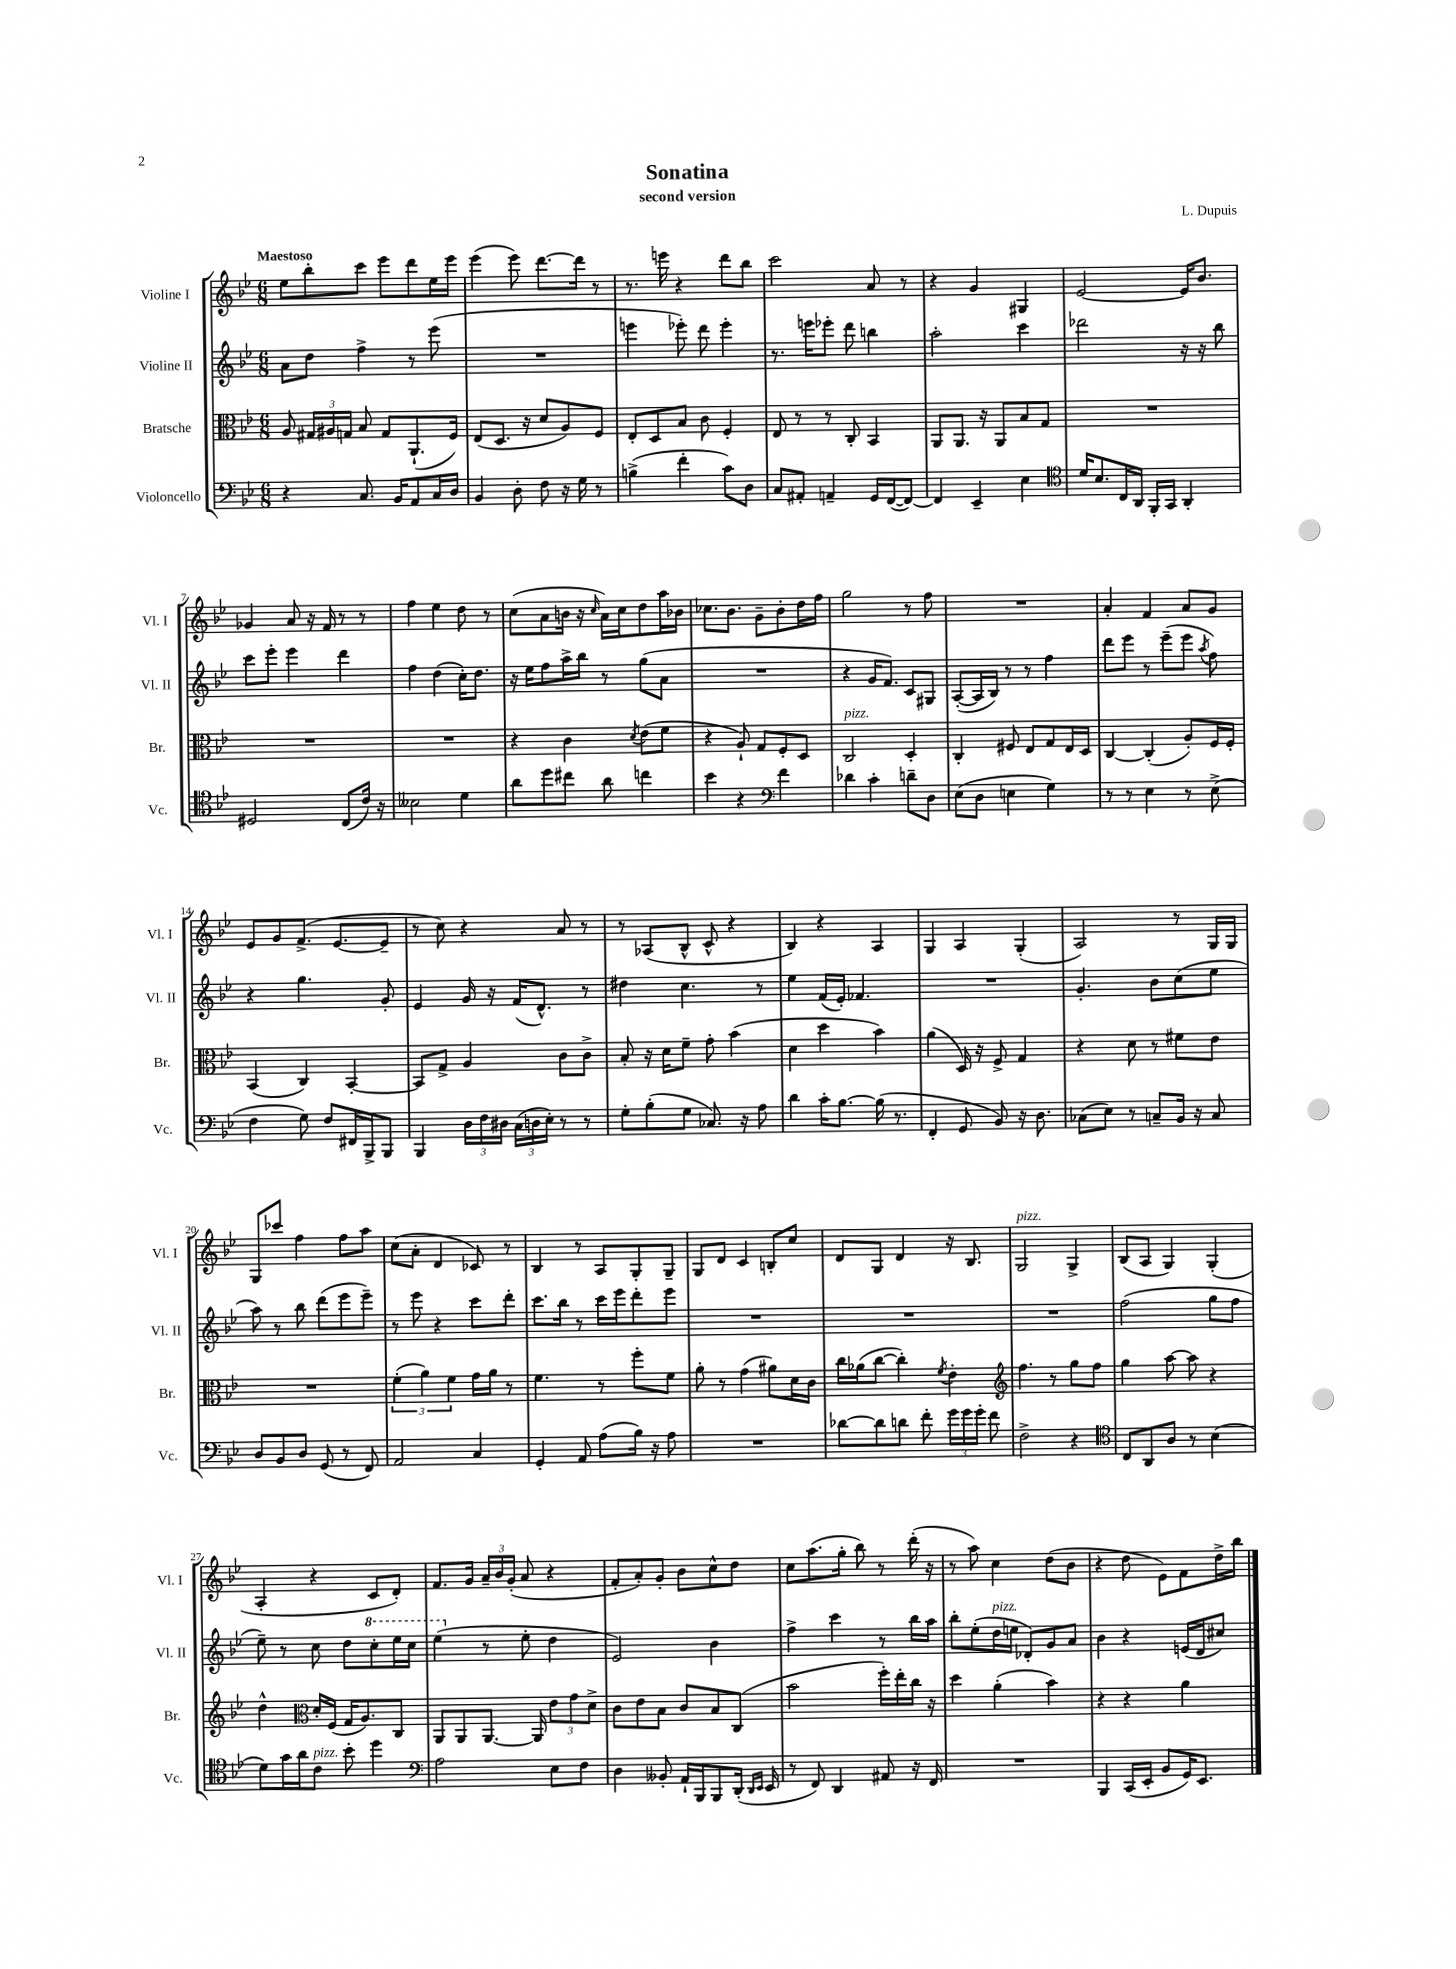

**kern	**kern	**kern	**kern
*staff4	*staff3	*staff2	*staff1
*clefF4	*clefC3	*clefG2	*clefG2
*k[b-e-]	*k[b-e-]	*k[b-e-]	*k[b-e-]
*M6/8	*M6/8	*M6/8	*M6/8
4r	8A	8a	8ee-
.	24G#	8dd	8bb-'
.	24A#	.	.
.	24G	.	.
8.C	8B-	4ff^	8ccc
.	8G	.	8eee-
16BB-	.	.	.
8AA	(8.AA`	8r	8ddd
16C	.	(8eee-	16ee-
16D	16F)	.	16eee-
=	=	=	=
4BB-	(8E-	2.r	(4eee-
.	8.D	.	.
8D'	.	.	8eee-)
.	16r	.	.
8F	8d	.	[8.ddd
16r	8A)	.	.
16G	.	.	16ddd]
8r	8F	.	8r
=	=	=	=
(4B^	8E-'	4eee	8.r
.	8D	.	.
.	.	.	16eee
4f'	8B-	8eee-')	4r
.	8c	8ddd	.
8c)	4F'	4eee-'	8ddd
8D	.	.	8bb-
=	=	=	=
8C	8E-	8.r	2ccc
8AA#'	8r	.	.
.	.	16eee	.
4AA~	8r	8eee-'	.
.	8C'	8ddd	.
16GG	4BB-	4bb	8a
([16FF	.	.	.
8FF_)	.	.	8r
=	=	=	=
4FF]	8AA	2aa'	4r
.	8.AA	.	.
4EE-~	.	.	4g
.	16r	.	.
.	8AA	.	.
4E-	8B-	4ccc	4G#
.	8G	.	.
=	=	=	=
*clefC4	*	*	*
16d	2.r	2ddd-	[2e-
8.B-	.	.	.
16C	.	.	.
16AA	.	.	.
16FF'	.	.	.
16GG	.	.	.
4AA'	.	16r	16e-]
.	.	16r	8.b-
.	.	8bb-	.
=	=	=	=
2D#	2.r	8ccc	4g-
.	.	8eee-'	.
.	.	4eee-	8a
.	.	.	16r
.	.	.	16f
(8C	.	4ddd	8r
16c)	.	.	8r
16r	.	.	.
=	=	=	=
2B--	2.r	4ff	4ff
.	.	(4dd	4ee-
4d	.	16cc')	8dd
.	.	8.dd	.
.	.	.	8r
=	=	=	=
8a	4r	16r	(8cc
.	.	16ee-	.
8dd	.	8ff	8a
8cc#	4c	16aa^	16b
.	.	16bb-	16r
.	.	.	16qqcc
8a	.	8r	16a)
.	.	.	16cc
.	8qd	.	.
4cc	(8e-	(8gg	8dd
.	8f	8a	16aa
.	.	.	16b-
=	=	=	=
4b-	4r	2.r	8.cc-
.	.	.	8.b-
4r	8A`)	.	.
.	8G	.	8g~
*clefF4	*	*	*
4f	8F'	.	8b-'
.	8D	.	16dd
.	.	.	16ff
=	=	=	=
4d-	2C	4r	2gg
4c'	.	16g	.
.	.	8.f)	.
8d~	4D'	8c	8r
8D	.	8G#	8ff
=	=	=	=
(8E-	4C'	([8A'	2.r
8D	.	16A]	.
.	.	16B-)	.
4E	8F#	8r	.
.	8E-	8r	.
4G)	8G	4ff	.
.	16E-	.	.
.	16D	.	.
=	=	=	=
8r	[4C	8ddd	4a'
8r	.	8eee-	.
4E-	(4C']	8r	4f
.	.	(8eee-~	.
8r	8A')	8eee-	8a
.	.	8qaa	.
(8E-^	16F	8ff)	8g
.	16F'	.	.
=	=	=	=
4F	(4BB-	4r	8e-
.	.	.	8g
8G)	4C)	4.gg	(8.f^
8F	.	.	.
.	.	.	[8.e-
16FF#	[4BB-'	.	.
16BBB-^	.	.	.
8BBB-	.	8g'	8e-~]
=	=	=	=
4BBB-	8BB-]	4e-	8r
.	8G^	.	8cc)
24D	4A	16g	4r
24F	.	.	.
.	.	16r	.
24D#	.	.	.
(24C	.	(16f	.
24D	.	.	.
.	.	8.d^^)	.
24E-')	.	.	.
8r	8c	.	8a
8r	8c^	8r	8r
=	=	=	=
8G'	8B-'	4dd#	8r
(8B-'	16r	.	(8A-
.	16d	.	.
8G	8f~	4.cc	8B-^^
8.C-)	8g'	.	8c^^
.	(4b-	.	4r
16r	.	.	.
8A	.	8r	.
=	=	=	=
4d	4d	4ee-	4B-)
16c'	4dd	(16f	4r
[8.B-	.	16e-')	.
.	.	4.f-	.
(16B-]	4b-)	.	4A
8.r	.	.	.
=	=	=	=
4FF'	(4a	2.r	4G
8GG	16D)	.	4A
.	16r	.	.
8BB-)	8F^	.	.
16r	4G	.	(4G'
8.D	.	.	.
=	=	=	=
(8C-	4r	4.g'	2A)
8E-)	.	.	.
8r	8d	.	.
8C~	8r	8b-	.
16BB-	8f#	(8cc	8r
16r	.	.	.
8C	8e-	8ee-	16G
.	.	.	16G
=	=	=	=
8D	2.r	8aa)	8G
8BB-	.	8r	8ccc-
8D	.	8bb-	4ff
(8GG	.	(8ddd	.
8r	.	8eee-	8ff
8FF)	.	8eee-~)	8aa
=	=	=	=
2AA	(6f'	8r	(8cc
.	.	8eee-	8a'
.	6a)	.	.
.	.	4r	4d
.	6f	.	.
4C	16g	8ccc	8c-)
.	16a	.	.
.	8r	8ddd'	8r
=	=	=	=
4GG'	4.f	8.ccc	4B-
.	.	16bb-	.
8AA	.	8r	8r
(8A	8r	16ccc	8A
.	.	16eee-	.
16B-)	8ff'	8ddd'	8G'
16r	.	.	.
8A	8f	8eee-	8G~
=	=	=	=
2.r	8a'	2.r	8G
.	8r	.	8d
.	(4g	.	4c
.	8a#)	.	8B'
.	16d	.	8cc
.	16c	.	.
=	=	=	=
[8d-	16cc	2.r	8d
.	(16a-	.	.
8d-]	[8cc	.	8G
8d	4cc'])	.	4d
8f'	.	.	.
.	8qf	.	.
24g	4e-'	.	16r
24g	.	.	.
.	.	.	8.B-
24g'	.	.	.
8f	.	.	.
=	=	=	=
*	*clefG2	*	*
2F^	4.ff	2.r	2G
.	8r	.	.
4r	8gg	.	4G^
.	8ff	.	.
=	=	=	=
*clefC4	*	*	*
8C	4gg	(2ff	(8B-
8AA	.	.	8A
8A	[8aa	.	4G)
8r	8aa]	.	.
(4B-	4r	8gg	(4G'
.	.	8ff	.
=	=	=	=
8d)	4dd^^	8ee-~)	4A'
16g	.	8r	.
16a	.	.	.
*	*clefC3	*	*
8c	16d'	8cc	4r
.	(16F	.	.
8b-'	16G	8dd	.
.	8.A)	.	.
4dd	.	8ccc'	8c
.	8C	16eee-	8d')
.	.	16ccc	.
=	=	=	=
*clefF4	*	*	*
2A	8AA	(4eee-	8.f
.	8AA	.	.
.	.	.	16g
.	[8.AA	8r	24a~
.	.	.	24b-
.	.	.	(24g'
.	.	8ee-'	8a
.	16AA]	.	.
8E-	12e-	4dd	4r
.	12g	.	.
8F	.	.	.
.	12d^	.	.
=	=	=	=
4D	8c	2e-)	8f'
.	8e-	.	8a')
8BB--'	8B-	.	8g'
16AA`	8c	.	8b-
16BBB-	.	.	.
8BBB-	8B-	4b-	8cc^^
(16DD'	(8C	.	8dd
16qqDD	.	.	.
16qqEE-	.	.	.
16EE-	.	.	.
=	=	=	=
8r	2b-	4ff^	8cc
8FF)	.	.	(8.aa
4DD	.	4ccc	.
.	.	.	16gg'
.	.	.	8bb-)
8AA#	16ff')	8r	8r
.	16ee-'	.	.
16r	16cc	16bb-	(16ddd'
16FF	16r	16aa	16r
=	=	=	=
2.r	4dd	8bb-'	8r
.	.	(8ee-'	8aa)
.	(4a'	16dd	4cc
.	.	16ee	.
.	.	8d-')	.
.	4b-)	8g	(8dd
.	.	8a	8b-
=	=	=	=
4BBB-	4r	4b-	4r
(16CC	4r	4r	8dd
16EE-'	.	.	.
8BB-	.	.	8e-)
16GG)	4a	(16e	8f
8.EE-	.	16d	.
.	.	8cc#)	16dd^
.	.	.	16bb-
==	==	==	==
*-	*-	*-	*-
